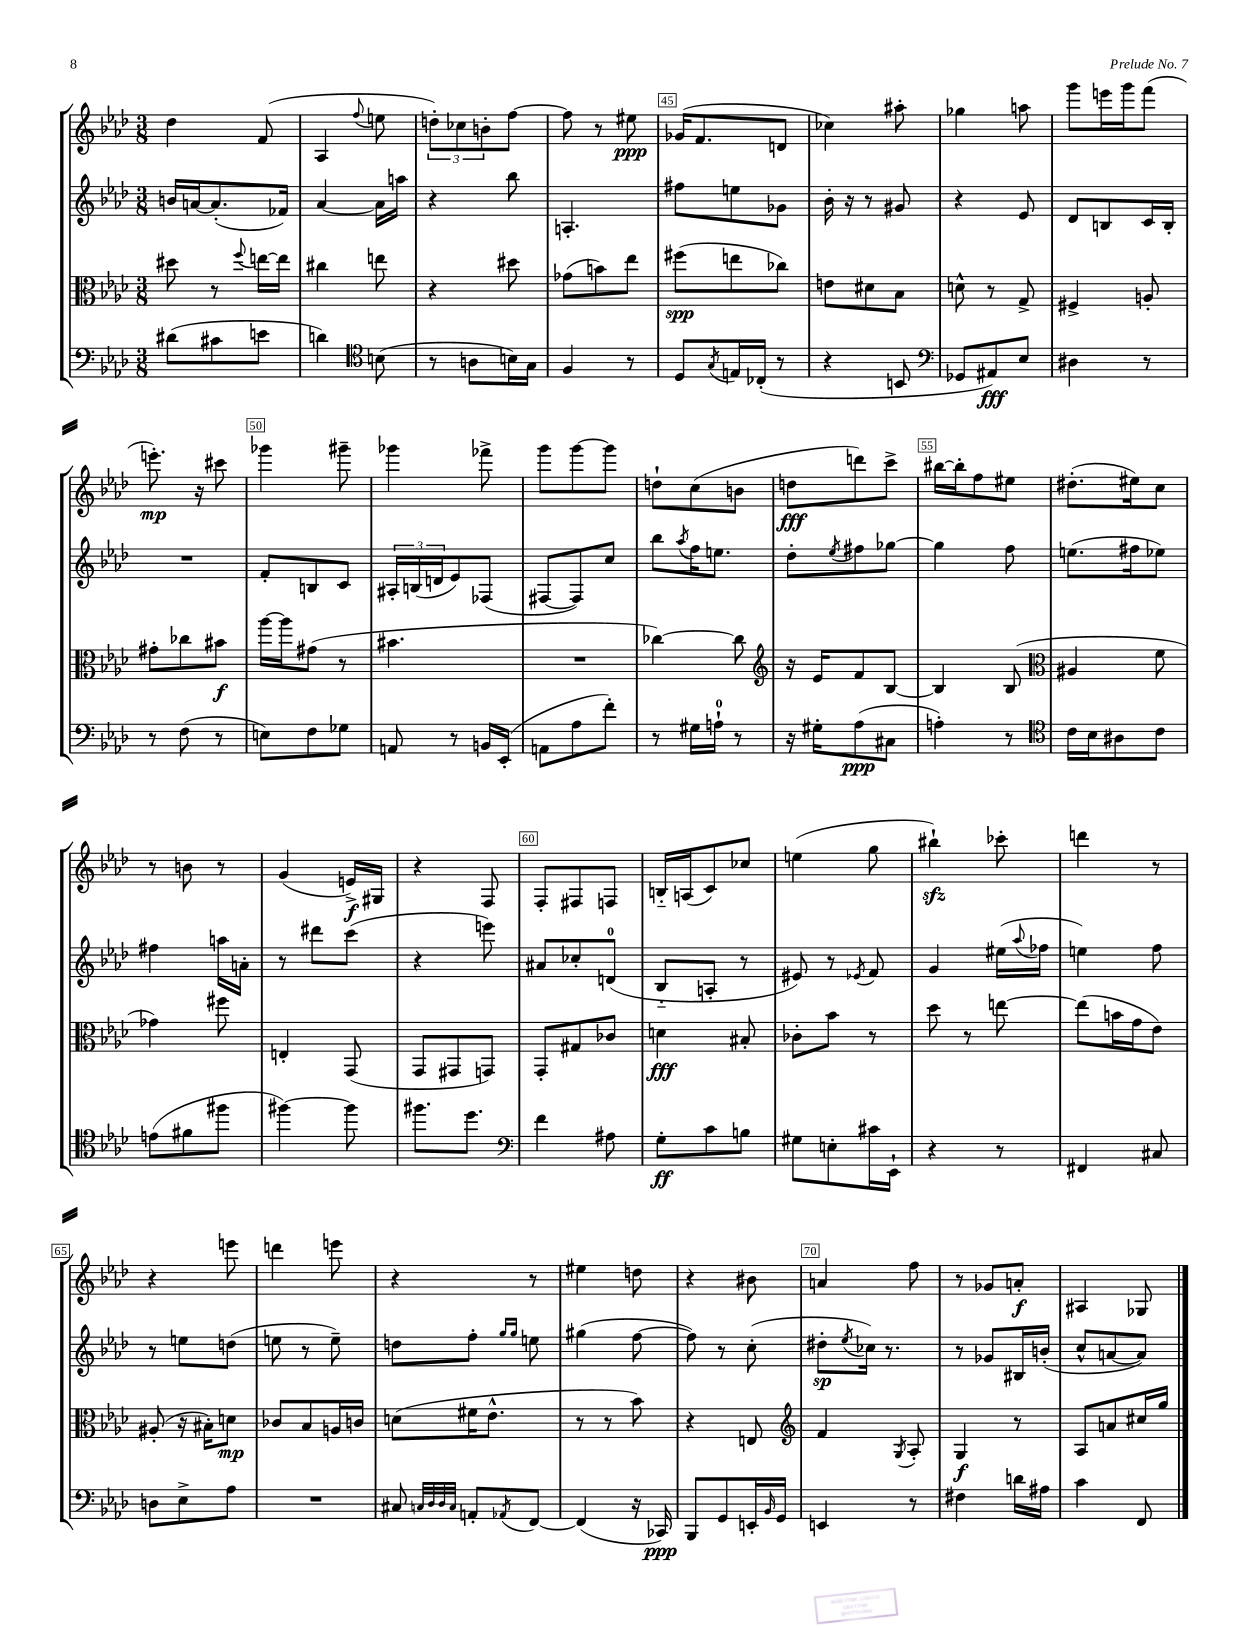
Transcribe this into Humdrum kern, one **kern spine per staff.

**kern	**kern	**kern	**kern
*staff4	*staff3	*staff2	*staff1
*clefF4	*clefC3	*clefG2	*clefG2
*k[b-e-a-d-]	*k[b-e-a-d-]	*k[b-e-a-d-]	*k[b-e-a-d-]
*M3/8	*M3/8	*M3/8	*M3/8
(8d#	8dd#	16b	4dd-
.	.	[16a	.
8c#	8r	(8.a']	.
.	8qqff	.	.
8e	[16ee	.	(8f
.	16ee]	16f-)	.
=	=	=	=
4d)	4cc#	[4a-	4A-
*clefC4	*	*	*
.	.	.	8qqff
(8B	8ee	16a-]	8ee
.	.	16aa	.
=	=	=	=
8r	4r	4r	12dd')
.	.	.	12cc-
8A	.	.	.
.	.	.	12b'
16B)	8dd#	8bb-	[8ff
16G	.	.	.
=	=	=	=
4F	(8g-	4.A'	8ff]
.	8b)	.	8r
8r	8ee-	.	8ee#
=	=	=	=
8D-	(8ff#	8ff#	(16g-
.	.	.	8.f
8qG	.	.	.
16E	8ee	8ee	.
(16C-'	.	.	.
8r	8cc-)	8g-	8d
=	=	=	=
4r	8e	16b-'	4cc-)
.	.	16r	.
.	8d#	8r	.
8BB	8B-	8g#	8aa#'
=	=	=	=
*clefF4	*	*	*
8GG-	8d^^	4r	4gg-
8AA#)	8r	.	.
8E-	8G^	8e-	8aa
=	=	=	=
4D#	4F#^	8d-	8ggg
.	.	8B	16eee
.	.	.	16ggg
8r	8A'	16c	(8fff
.	.	16B'	.
=	=	=	=
8r	8g#'	4.r	8.eee')
(8F	8cc-	.	.
.	.	.	16r
8r	8b#	.	8ccc#
=	=	=	=
8E)	[16aa-	8f'	4ggg-
.	16aa-]	.	.
8F	(8g#	8B	.
8G-	8r	8c	8ggg#~
=	=	=	=
8AA	4.b#	24A#'	4ggg-
.	.	(24B	.
.	.	24d	.
8r	.	8e-)	.
16BB	.	(8F-	8fff-^
(16EE-'	.	.	.
=	=	=	=
8AA	4.r	[8F#	8ggg
8A-	.	8F#])	[8ggg
8f')	.	8cc	8ggg]
=	=	=	=
8r	[4cc-)	8bb-	8dd`
.	.	8qaa-	.
16G#	.	16ff	(8cc
16A`	.	8.ee	.
8r	8cc-]	.	8b
=	=	=	=
*	*clefG2	*	*
16r	16r	8dd-'	8dd
16G#'	16e-	.	.
.	.	8qee-	.
(8A-	8f	8ff#	8ddd)
8C#	[8B-	[8gg-	8ccc^
=	=	=	=
4A')	4B-]	4gg-]	[16bb#
.	.	.	16bb#']
.	.	.	8ff
8r	(8B-	8ff	8ee#
=	=	=	=
*clefC4	*clefC3	*	*
16c	4A#	(8.ee	(8.dd#'
16B-	.	.	.
8A#	.	.	.
.	.	16ff#	16ee#)
8c	8f	8ee-)	8cc
=	=	=	=
(8e	4g-)	4ff#	8r
8f#	.	.	8b
8ff#	8ff#	16aa	8r
.	.	16a'	.
=	=	=	=
[4ff#)	4E'	8r	(4g
.	.	8ddd#	.
8ff#]	(8GG	(8ccc	16e^)
.	.	.	16G#
=	=	=	=
8.ff#	8GG	4r	4r
.	8GG#	.	.
8.dd-	.	.	.
.	8GG)	8eee)	8F
=	=	=	=
*clefF4	*	*	*
4f	8GG'	8a#	8F'
.	8G#	8cc-'	8F#
8A#	8c-	(8d	8F
=	=	=	=
8G'	4d	8B-'~	16B'~
.	.	.	(16A
8c	.	8A'	8c)
8B	8B#'	8r	8cc-
=	=	=	=
8G#	8c-'	8e#)	(4ee
8E'	8b-	8r	.
.	.	8qe-	.
16c#	8r	8f	8gg
16EE-`	.	.	.
=	=	=	=
4r	8dd-	4g	4bb#`)
.	8r	.	.
8r	[8ee	(16ee#	8ccc-'
.	.	8qqaa-	.
.	.	16ff-	.
=	=	=	=
4FF#	(8ee]	4ee)	4ddd
.	16b	.	.
.	16g	.	.
8C#	8e-)	8ff	8r
=	=	=	=
8D	(8A#'	8r	4r
8E-^	16r	8ee	.
.	16B#')	.	.
8A-	8d	(8dd	8eee
=	=	=	=
4.r	8c-	8ee	4ddd
.	8B-	8r	.
.	16A	8ee~)	8eee
.	16c	.	.
=	=	=	=
8C#	(8d	8dd	4r
32qqC	.	.	.
32qqD-	.	.	.
32qqD-	.	.	.
32qqC	.	.	.
8AA'	16f#	8ff'	.
.	8.e-^^	.	.
.	.	16qqgg	.
8qAA-	.	16qqgg	.
[8FF	.	8ee	8r
=	=	=	=
(4FF]	8r	(4gg#	4ee#
.	8r	.	.
16r	8b-)	[8ff	8dd
16CC-)	.	.	.
=	=	=	=
8BBB-	4r	8ff])	4r
8GG	.	8r	.
16EE'	8E	(8cc'	8b#
16qqBB-	.	.	.
16GG	.	.	.
=	=	=	=
*	*clefG2	*	*
4EE	4f	8dd#'	4a
.	.	8qee-	.
.	.	16cc-)	.
.	.	8.r	.
.	8qG	.	.
8r	8A-'	.	8ff
=	=	=	=
4F#	4G	8r	8r
.	.	8g-	8g-
16d	8r	16B#	8a'
16A#	.	(16b'	.
=	=	=	=
4c	8A-	8cc^^	4A#
.	8a	[8a	.
8FF	16cc#	8a])	8G-
.	16gg	.	.
==	==	==	==
*-	*-	*-	*-
